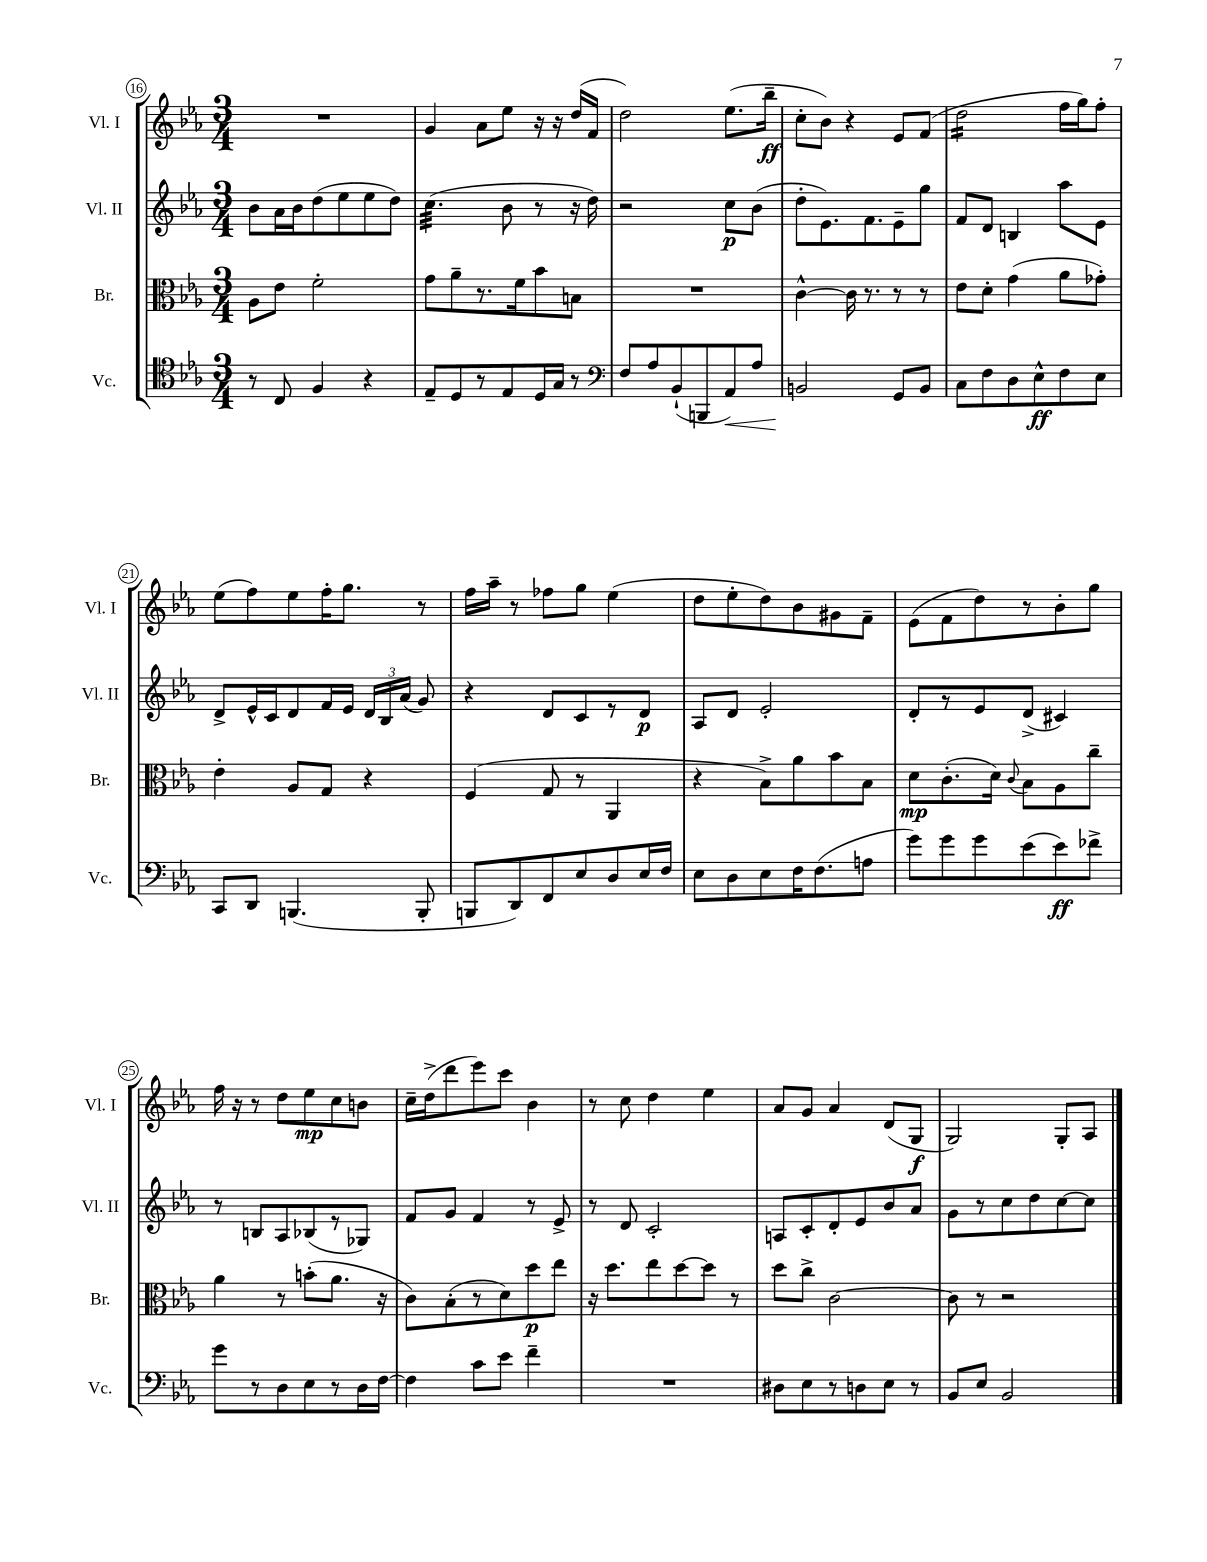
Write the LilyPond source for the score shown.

<<
\new StaffGroup <<
\new Staff = "s0" \with { instrumentName = "Vl. I" shortInstrumentName = "Vl. I" } {
    \clef treble \key ees \major \numericTimeSignature \time 3/4
    \autoBeamOff R2. |
    g'4 aes'8[ ees''8] r16 r16 d''16[( f'16] |
    d''2) ees''8.[( bes''16]--\ff |
    c''8[-. bes'8]) r4 ees'8[ f'8]( |
    d''2:16 f''16[ g''16) f''8]-. |
    ees''8[( f''8) ees''8 f''16-. g''8.] r8 |
    f''16[ aes''16]-- r8 fes''8[ g''8] ees''4( |
    d''8[ ees''8-. d''8) bes'8 gis'8 f'8]-- |
    ees'8[( f'8 d''8) r8 bes'8-. g''8] |
    f''16 r16 r8 d''8[ ees''8\mp c''8 b'8] |
    c''16[-- d''16->( d'''8 ees'''8) c'''8] bes'4 |
    r8 c''8 d''4 ees''4 |
    aes'8[ g'8] aes'4 d'8[( g8]\f |
    g2) g8[-. aes8] \bar "|." |
}
\new Staff = "s1" \with { instrumentName = "Vl. II" shortInstrumentName = "Vl. II" } {
    \clef treble \key ees \major \numericTimeSignature \time 3/4
    \autoBeamOff bes'8[ aes'16 bes'16 d''8( ees''8 ees''8 d''8]) |
    c''4.:32( bes'8 r8 r16 d''16) |
    r2 c''8[\p bes'8]( |
    d''8[-. ees'8.) f'8. ees'8-- g''8] |
    f'8[ d'8] b4 aes''8[ ees'8] |
    d'8[-> ees'16-^ c'16 d'8 f'16 ees'16] \tuplet 3/2 { d'16[ bes16 aes'16]( } g'8) |
    r4 d'8[ c'8 r8 d'8]\p |
    aes8[ d'8] ees'2-. |
    d'8[-. r8 ees'8 d'8]->( cis'4) |
    r8 b8[ aes8 bes8( r8 ges8]) |
    f'8[ g'8] f'4 r8 ees'8-> |
    r8 d'8 c'2-. |
    a8[ c'8-. d'8-. ees'8 bes'8 aes'8] |
    g'8[ r8 c''8 d''8 c''8~ c''8] \bar "|." |
}
\new Staff = "s2" \with { instrumentName = "Br." shortInstrumentName = "Br." } {
    \clef alto \key ees \major \numericTimeSignature \time 3/4
    \autoBeamOff aes8[ ees'8] f'2-. |
    g'8[ aes'8-- r8. f'16 bes'8 b8] |
    R2. |
    c'4~-^ c'16 r8. r8 r8 |
    ees'8[ d'8]-. g'4( aes'8[ ges'8]-.) |
    ees'4-. aes8[ g8] r4 |
    f4( g8 r8 aes,4 |
    r4 bes8[->) aes'8 bes'8 bes8] |
    d'8[\mp c'8.-.( d'16]) \appoggiatura { c'8 } bes8[ aes8 c''8]-- |
    aes'4 r8 b'8[-.( aes'8.] r16 |
    c'8[) bes8-.( r8 d'8) d''8\p ees''8] |
    r16 d''8.[ ees''8 d''8~ d''8] r8 |
    d''8[ c''8]-> c'2~ |
    c'8 r8 r2 \bar "|." |
}
\new Staff = "s3" \with { instrumentName = "Vc." shortInstrumentName = "Vc." } {
    \clef tenor \key ees \major \numericTimeSignature \time 3/4
    \autoBeamOff r8 c8 f4 r4 |
    ees8[-- d8 r8 ees8 d16 g16] r8 |
    \clef bass f8[ aes8 bes,8-!( b,,8 aes,8\<) aes8] |
    b,2\! g,8[ b,8] |
    c8[ f8 d8 ees8-^\ff f8 ees8] |
    c,8[ d,8] b,,4.( b,,8-. |
    b,,8[ d,8) f,8 ees8 d8 ees16 f16] |
    ees8[ d8 ees8 f16 f8.( a8] |
    g'8[) g'8 g'8 ees'8( ees'8\ff) fes'8]-> |
    g'8[ r8 d8 ees8 r8 d16 f16]~ |
    f4 c'8[ ees'8] f'4-- |
    R2. |
    dis8[ ees8 r8 d8 ees8] r8 |
    bes,8[ ees8] bes,2 \bar "|." |
}
>>
>>
\layout { \context { \Score currentBarNumber = #16 \override BarNumber.stencil = #(make-stencil-circler 0.1 0.3 ly:text-interface::print) } }
